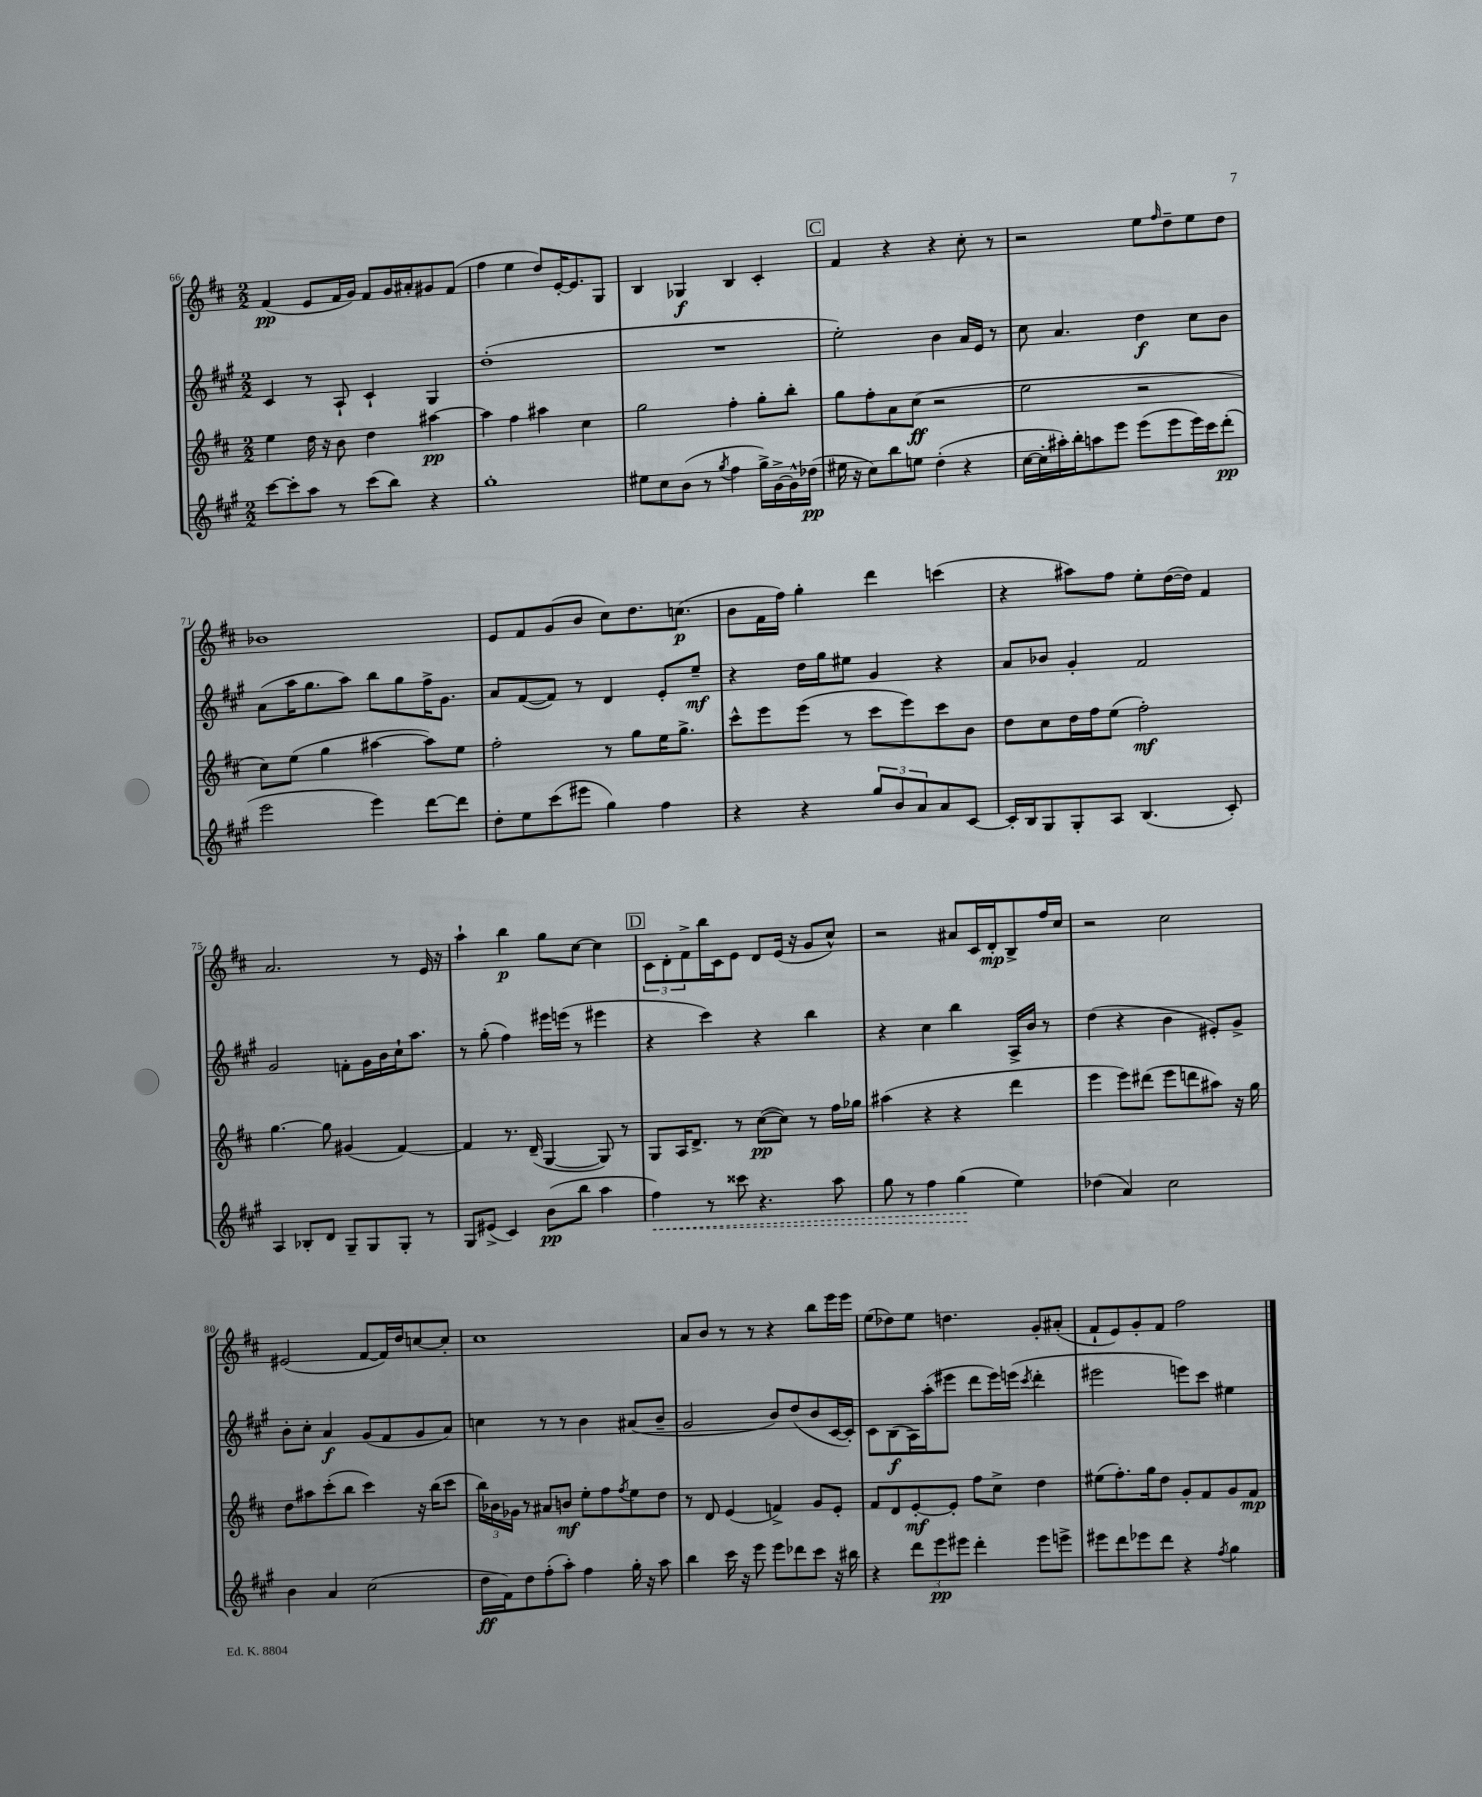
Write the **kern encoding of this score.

**kern	**kern	**kern	**kern
*staff4	*staff3	*staff2	*staff1
*clefG2	*clefG2	*clefG2	*clefG2
*k[f#c#g#]	*k[f#c#]	*k[f#c#g#]	*k[f#c#]
*M2/2	*M2/2	*M2/2	*M2/2
[8ccc#	4ee	4c#	(4f#
8ccc#']	.	.	.
8aa	16dd	8r	8e
.	16r	.	.
8r	8b	8A`	16f#
.	.	.	16g)
(8ccc#	4dd	4c#`	8f#
8bb)	.	.	16g
.	.	.	16a#'
4r	[4aa#	4G#	8g#
.	.	.	(8f#
=	=	=	=
1gg#'	4aa#]	(1dd'	4ff#
.	4ff#	.	4ee
.	4aa#	.	8dd)
.	.	.	[16e'
.	.	.	8.e]
.	4cc#	.	.
.	.	.	8G
=	=	=	=
8ee#	2gg	1r	4B
8cc#	.	.	.
(8b	.	.	4G-
8r	.	.	.
8qgg#	.	.	.
4ff#	4ff#'	.	4B
16gg#^)	8gg'	.	4c#'
[16g#^	.	.	.
16g#^^]	8bb'	.	.
(16dd-	.	.	.
=	=	=	=
16ee#	8gg	2ee')	4f#
16r	.	.	.
8cc#)	8ff#'	.	.
8bb	8a	.	4r
8ee	(8cc#	.	.
(4dd'	2r	4b	4r
4r	.	16a	8cc#'
.	.	16e	.
.	.	8r	8r
=	=	=	=
[16cc#	2ee	8cc#	2r
16cc#']	.	.	.
16aa#')	.	4.a	.
16bb'	.	.	.
8aa	.	.	.
8eee	.	.	.
(8eee	2r	4dd	8ee
.	.	.	16qqff#
8eee	.	.	8dd~
16eee)	.	8cc#	8ee
16ccc#	.	.	.
(8ddd'	.	8b	8dd
=	=	=	=
2eee	8cc#)	(8a	1b-
.	(8ee	16aa	.
.	.	8.gg#	.
.	4gg	.	.
.	.	8aa)	.
4eee)	[4aa#	8bb	.
.	.	8gg#	.
[8ddd	8aa#])	16ff#^	.
.	.	8.g#	.
8ddd]	8ee	.	.
=	=	=	=
8dd'	2ff#'	8a	8e
8ee	.	([8f#	8f#
(8ccc#	.	8f#])	(8g
8eee#	.	8r	8b
4gg#)	8r	4d	8cc#)
.	8gg	.	8.dd
4ff#	16ee	8e'	.
.	8.gg^	.	(8.cc
.	.	8ee~	.
=	=	=	=
4r	8ccc#^^	4r	8b
.	8eee	.	16f#
.	.	.	16ff#)
4r	(8eee	16dd	4gg'
.	.	16gg#	.
.	8r	8ee#	.
12gg#	8ccc#	4g#	4ddd
12b	.	.	.
.	8eee)	.	.
12a	.	.	.
8a	8ccc#	4r	(4ccc
[8c#	8b	.	.
=	=	=	=
16c#']	8dd	8a	4r
16B	.	.	.
8G#	8cc#	8b-	.
8G#'	16dd	4g#'	8aa#)
.	16ff#	.	.
8A	(8ee	.	8ff#
(4.B	2ff#')	2f#	8ee'
.	.	.	([16dd
.	.	.	16dd])
.	.	.	4f#
8c#')	.	.	.
=	=	=	=
4A	[4.gg	2g#	2.a
8B-'	.	.	.
8d	8gg]	.	.
8G#~	(4g#	8f'	.
8G#	.	16g#	.
.	.	16b	.
8G#'	[4f#)	16cc#`	8r
.	.	8.aa	.
8r	.	.	16e
.	.	.	16r
=	=	=	=
8G#	4f#]	8r	4aa`
(8e#^	.	(8gg#'	.
4c#)	8.r	4ff#)	4bb
.	(16d~	.	.
(8b	[4G	16eee#	8gg
.	.	(16eee	.
8bb	.	8r	[8cc#
4aa	8G])	4eee#	4cc#]
.	8r	.	.
=	=	=	=
4ff#)	8G	4r	12c#
.	.	.	12d'
.	16A	.	.
.	.	.	12f#^
.	8.d^	.	.
8r	.	4ccc#)	16bb
.	.	.	16c#
8ccc##	8r	.	8e
4.r	([8cc#	4r	8d
.	8cc#])	.	(16e
.	.	.	16r
.	8r	4bb	8g
8aa	16ff#	.	8cc#^^)
.	16gg-	.	.
=	=	=	=
8gg#	(4aa#	4r	2r
8r	.	.	.
4ff#	4r	4cc#	.
(4gg#	4r	4bb	8a#
.	.	.	16c#
.	.	.	16d'
4ee)	4ddd	16A^	8B^
.	.	16b	.
.	.	8r	16ff#
.	.	.	16cc#
=	=	=	=
(4dd-	4eee	(4dd	2r
4a)	8eee)	4r	.
.	(8ddd#	.	.
2cc#	8eee	4b	2cc#
.	8ddd	.	.
.	8aa#)	8e#')	.
.	16r	8g#^	.
.	16gg	.	.
=	=	=	=
4b	8dd	8b'	(2e#
.	8aa#	8cc#'	.
4a	(8ccc#'	4a	.
.	8bb	.	.
(2cc#	4ccc#)	(8g#	[8f#
.	.	8f#	16f#])
.	.	.	16dd
.	16r	8g#	[8cc
.	(16bb	.	.
.	8ccc#	8a)	8cc']
=	=	=	=
16dd	24bb)	4cc	1cc#
.	24b-	.	.
16f#)	.	.	.
.	24g-	.	.
8dd	8r	.	.
(8ff#'	8a#	8r	.
8aa')	8b	8r	.
4ff#	8ee'	4b	.
.	8ff#	.	.
.	8qff#	.	.
16gg#'	8ee	(8a#	.
16r	.	.	.
8aa	8dd	8b~	.
=	=	=	=
4bb	8r	2g#	8a
.	8d	.	8b
16ccc#	(4e	.	8r
16r	.	.	.
8eee	.	.	8r
8eee	4f^)	8b)	4r
8ddd-	.	(8dd	.
8ccc#	8g	8b	8bb
16r	8e'	[16c#	16eee
16bb#	.	16c#'])	16eee
=	=	=	=
4r	8f#	8c#	(8ee
.	8d	(8B	8dd-)
12ddd	[8e'	16A)	8ee
.	.	(16aa'	.
12eee	.	.	.
.	8e']	8eee#	4.dd
12eee#	.	.	.
4ddd'	8ff#	8ddd	.
.	8cc#^	16eee#)	.
.	.	(16eee	.
.	.	8qccc#	.
8eee#	4dd	4ddd'	8g'
8eee^	.	.	(8a#'
=	=	=	=
8eee#	(8ee#	2eee#	8f#`
8ddd	8.ff#')	.	8e)
8eee-	.	.	8g'
.	16gg	.	.
8ddd	8dd	.	8f#
4r	8g'	8eee)	2ff#
.	8f#	8ccc#	.
8qff#	.	.	.
4gg#	8g	4ee#	.
.	8f#	.	.
==	==	==	==
*-	*-	*-	*-
